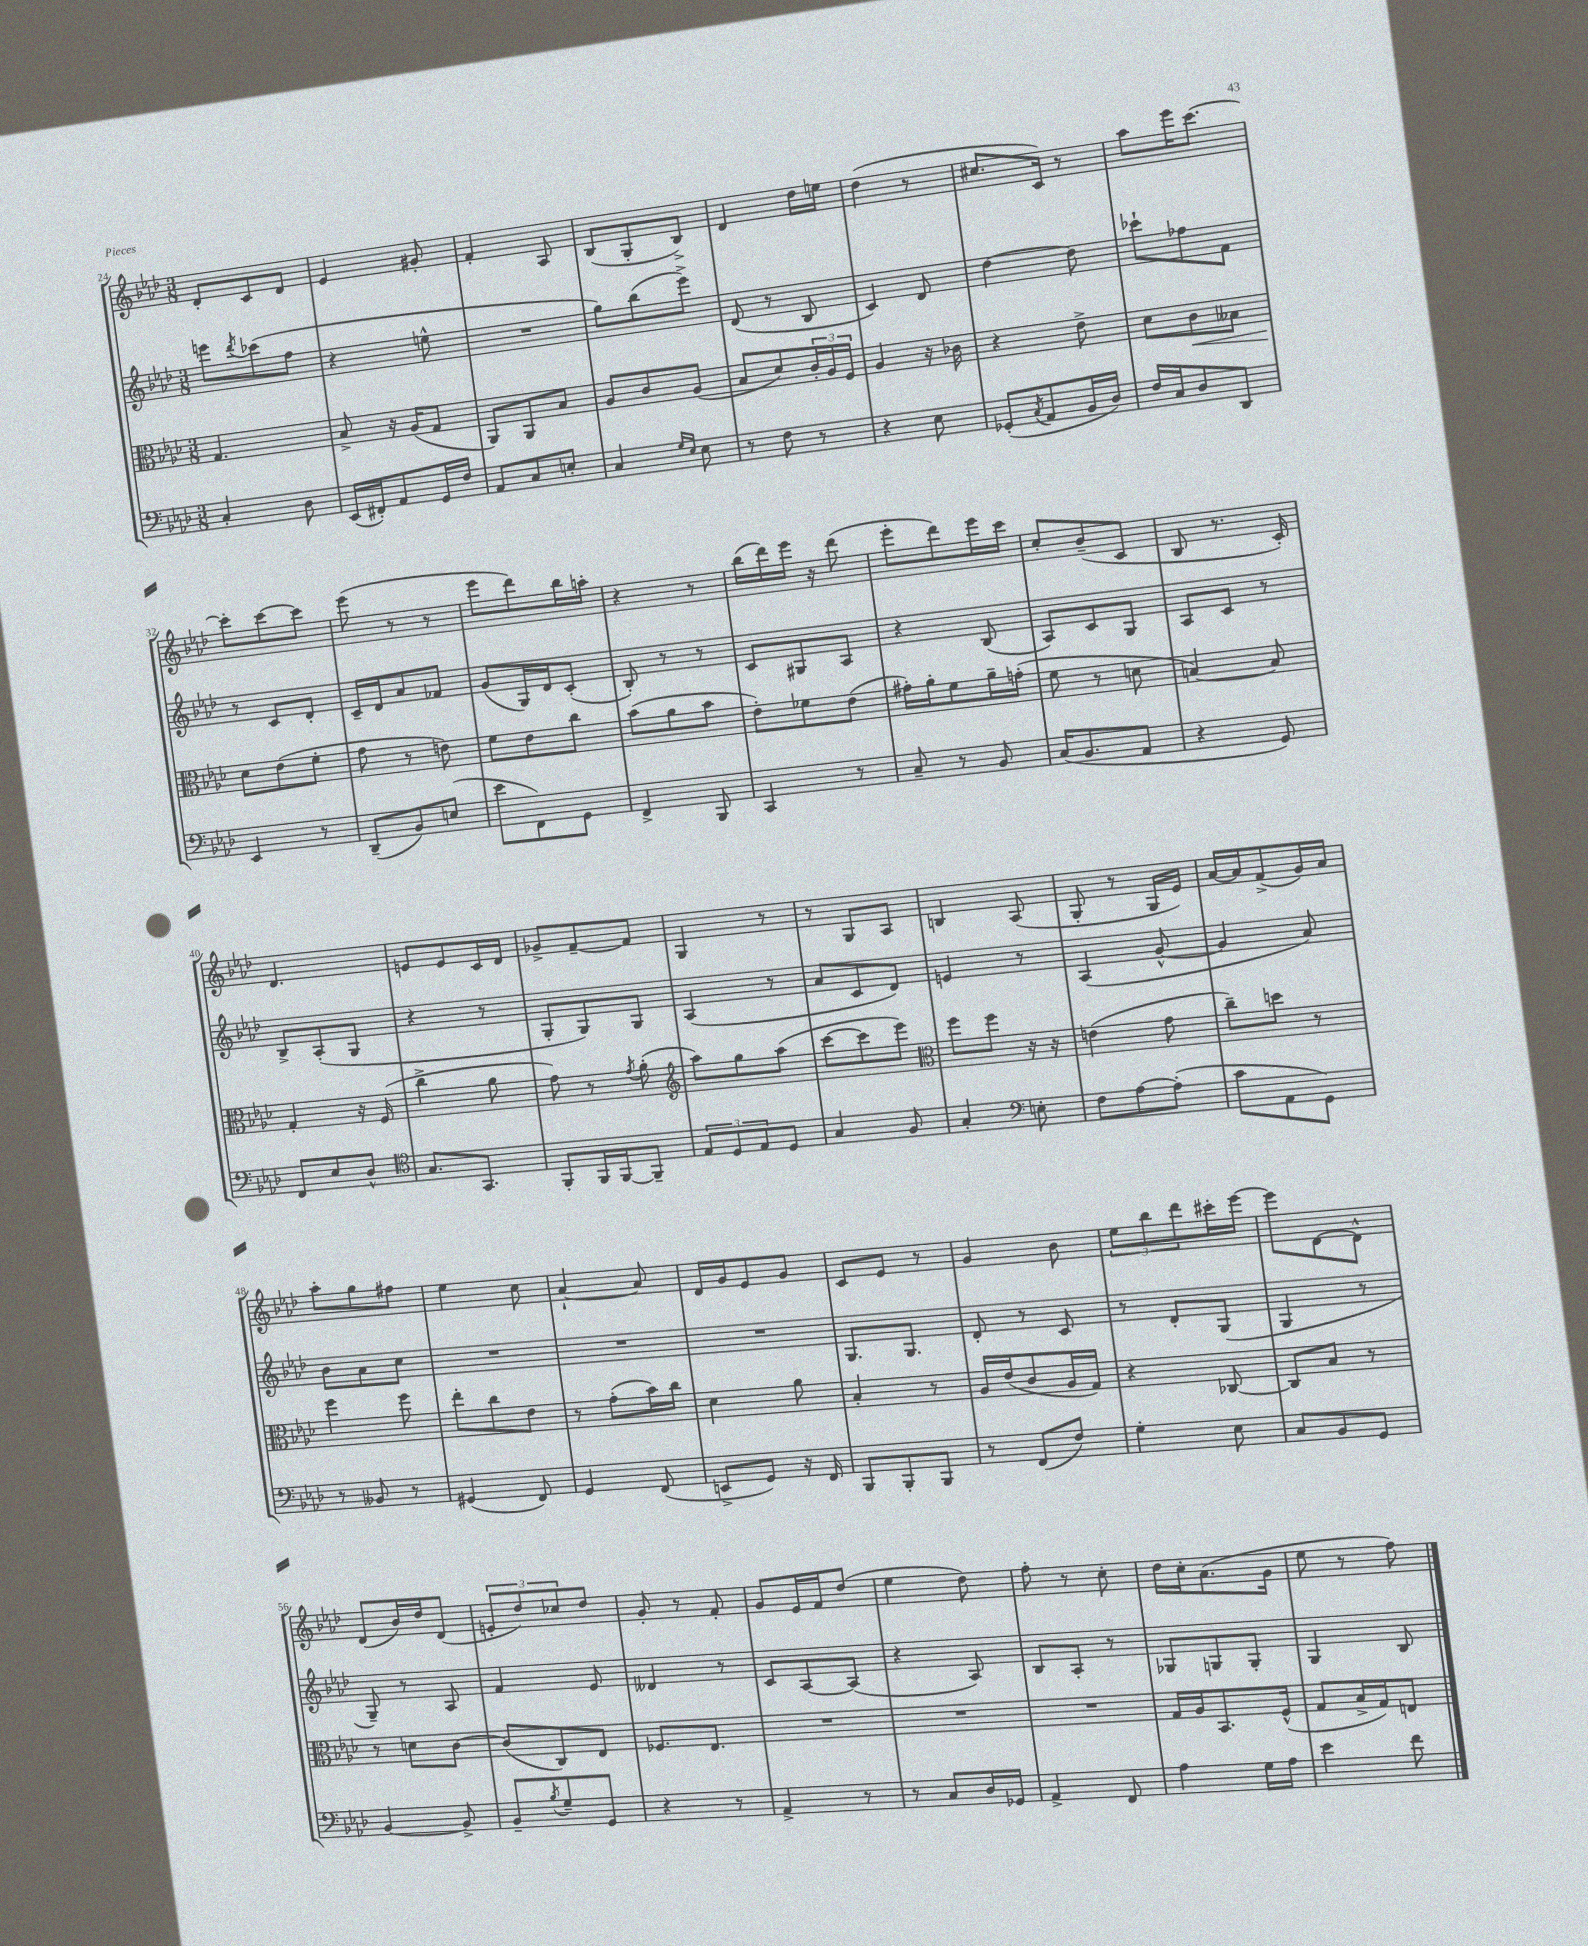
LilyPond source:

<<
\new StaffGroup <<
\new Staff = "s0" {
    \clef treble \key aes \major \numericTimeSignature \time 3/8
    des'8-. c'8 des'8 |
    ees'4 gis'8-. |
    f'4-. aes8 |
    bes8( g8-. bes8->) |
    des'4 des''16 e''16 |
    des''4( r8 |
    cis''8. c'16) r8 |
    aes''8 ees'''16 c'''8.~ |
    c'''8-. c'''8~ c'''8 |
    ees'''8( r8 r8 |
    ees'''8 des'''8) bes''16 a''16-. |
    r4 r8 |
    bes''16( des'''16) ees'''16 r16 des'''8( |
    ees'''8-. des'''8) ees'''16 c'''16 |
    c''8-. bes'8--( c'8 |
    bes8 r8. c'16-.) |
    des'4. |
    e'8 e'8 c'16 des'16 |
    ges'8-> f'8~-- f'8 |
    g4 r8 |
    r8 g8 aes8 |
    b4 aes8( |
    g8-. r8 g16 ees'16) |
    aes'16~ aes'16 f'8->( g'16) aes'16 |
    aes''8-. g''8 fis''8 |
    ees''4 c''8 |
    aes'4~-! aes'8 |
    des'16 g'16 ees'8 g'8 |
    c'8 ees'8 r8 |
    g'4 bes'8 |
    \tuplet 3/2 { ees''8 bes''8 des'''8 } cis'''16-. ees'''16~ |
    ees'''8 des'8~ des'8-^ |
    des'8( bes'16) des''16 des'8( |
    \tuplet 3/2 { e'8-. des''8) ces''8 } des''8 |
    g'8-. r8 f'8-. |
    g'8 ees'16 f'16 des''8( |
    ees''4 des''8) |
    f''8-. r8 c''8-. |
    des''16 c''16-. aes'8.( g'16 |
    ees''8 r8 f''8) \bar "|." |
}
\new Staff = "s1" {
    \clef treble \key aes \major \numericTimeSignature \time 3/8
    e'''8 \acciaccatura { des'''8 } ces'''8( f''8 |
    r4 e''8-^ |
    R4. |
    g''8) bes''8( ees'''8->) |
    des'8( r8 bes8 |
    c'4) des'8 |
    des''4~ des''8 |
    ces'''8-! fes''8 f'8 |
    r8 c'8 des'8-. |
    c'16-- des'16 aes'8 fes'8 |
    g'8( g16) des'16 c'8-.( |
    bes8-.) r8 r8 |
    c'8 gis8 aes8 |
    r4 bes8( |
    aes8) c'8 g8 |
    aes8 c'8 r8 |
    bes8-> aes8-.( g8 |
    r4 r8 |
    g8-. g8) g8 |
    aes4( r8 |
    aes'8 c'8 des'8) |
    e'4 r8 |
    aes4( g'8~-^ |
    g'4 aes'8) |
    bes'8 aes'8 c''8 |
    R4. |
    R4. |
    R4. |
    g8. g8. |
    des'8-. r8 c'8 |
    r8 des'8-. g8( |
    g4 r8 |
    g8--) r8 aes8 |
    f'4 ees'8 |
    deses'4 r8 |
    c'8 aes8~ aes8( |
    r4 aes8) |
    bes8 aes8-. r8 |
    ges8 g8 g8-. |
    g4 bes8 \bar "|." |
}
\new Staff = "s2" {
    \clef alto \key aes \major \numericTimeSignature \time 3/8
    g4. |
    bes8-> r16 aes16( g8 |
    aes,8) aes,8 bes8 |
    aes8 c'8 aes8( |
    bes8 des'8) \tuplet 3/2 { c'16-. aes16 f16 } |
    aes4 r16 ces'16 |
    r4 ees'8-> |
    des'8 c'8\< beses8 |
    des'8\! ees'8( f'8-. |
    g'8 r8 e'8) |
    f'8 ees'8 c''8 |
    bes'8( aes'8 bes'8 |
    ees'8-.) fes'8 ees'8( |
    gis'16-.) aes'16-. f'8 aes'16-- g'16-.( |
    f'8 r8 d'8 |
    b4~) b8 |
    g4-. r16 f16( |
    c''4-> aes'8 |
    g'8) r8 \acciaccatura { g'8 } aes'8-.( |
    \clef treble aes''8) g''8 aes''8( |
    c'''8~ c'''8 ees'''8) |
    \clef alto f''8 f''8 r16 r16 |
    e'4( g'8 |
    c''8--) d''8 r8 |
    f''4 f''8 |
    ees''8-. c''8 ees'8 |
    r8 g'8-.( bes'16) c''16 |
    des'4 aes'8 |
    bes4-. r8 |
    aes16 ees'16( c'8 aes16 g16) |
    r4 ces8~ |
    ces8 bes8 r8 |
    r8 d'8 c'8~ |
    c'8( c8) ees8 |
    fes8. ees8. |
    R4. |
    R4. |
    R4. |
    g16 aes16 bes,8. f16-^( |
    g8 bes16-> g16) e8 \bar "|." |
}
\new Staff = "s3" {
    \clef bass \key aes \major \numericTimeSignature \time 3/8
    c4-. des8 |
    ees,16( fis,16-.) aes,8 g,16 f16 |
    aes,8 c8 e8-. |
    c4 \grace { g16 ees16 } ees8 |
    r8 f8 r8 |
    r4 ees8 |
    ges,8-.( \acciaccatura { c8 } aes,8 bes,16 des16) |
    f16 c16 des8 des,8 |
    ees,4 r8 |
    des,8--( bes,8) e8( |
    ees'8 f,8) g,8 |
    f,4-> bes,,8 |
    c,4 r8 |
    c8-- r8 bes,8 |
    c16( bes,8. aes,8 |
    r4 g,8) |
    f,8 ees8 des8-^ |
    \clef tenor g8. g,8. |
    f,8-. f,16 f,16~ f,8-- |
    \tuplet 3/2 { ees8 des8 ees8 } des8 |
    g4 f8 |
    g4-. \clef bass e8-. |
    f8 aes8~ aes8-.( |
    c'8 aes,8 g,8) |
    r8 beses,8 r8 |
    gis,4( f,8) |
    g,4 f,8( |
    e,8-> g,8) r16 f,16 |
    bes,,8 bes,,8-. bes,,8 |
    r8 f,8( f8) |
    g4-. ees8 |
    c8 bes,8 g,8 |
    bes,4~ bes,8-> |
    bes,8-- \acciaccatura { bes8 } g8-- g,8 |
    r4 r8 |
    aes,4-> r8 |
    r8 c8 des16 ges,16 |
    aes,4-> f,8 |
    aes4 g16 aes16 |
    ees'4 f'8 \bar "|." |
}
>>
>>
\layout { \context { \Score currentBarNumber = #24 } }
